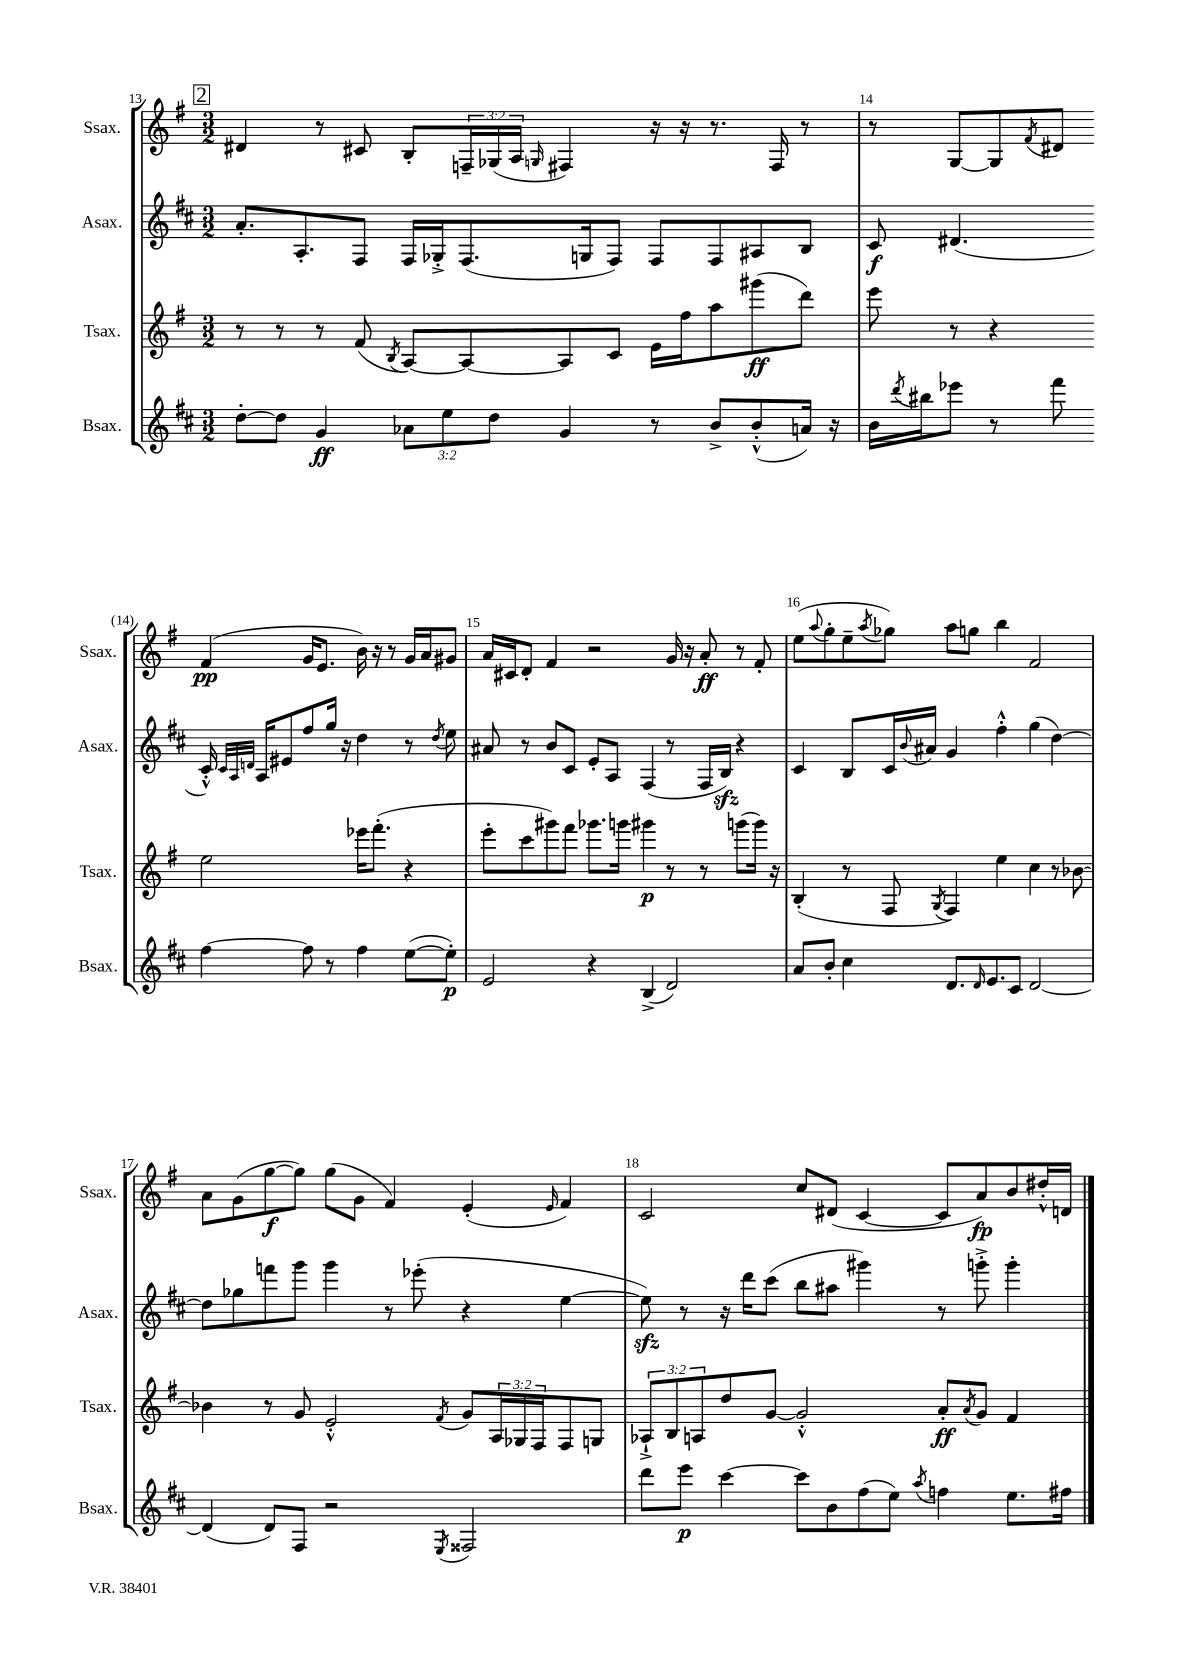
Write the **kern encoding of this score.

**kern	**kern	**kern	**kern
*staff4	*staff3	*staff2	*staff1
*clefG2	*clefG2	*clefG2	*clefG2
*k[f#c#]	*k[f#]	*k[f#c#]	*k[f#]
*M3/2	*M3/2	*M3/2	*M3/2
[8dd'\L	8r	8.a'/L	4d#/
8dd\]J	8r	.	.
.	.	8.A'/	.
4g/	8r	.	8r
.	(8f#/	8F#/J	8c#/
.	8qB/	.	.
12a-\L	[8A/L)	16F#/LL	8B'/L
.	.	16G-'^/J	.
12ee\	.	.	.
.	8A/_	(8.F#/	24F~/L
12dd\J	.	.	(24G-/
.	.	.	24A/JJ
.	.	.	16qqG/
4g/	8A/]	.	4F#/)
.	.	16G/k	.
.	8c/J	8F#/J)	.
8r	16e\LL	8F#/L	16r
.	16ff#\J	.	16r
8b^/L	8aa\	8F#/	8.r
(8b'^^/	(8ggg#\	8A#/	.
.	.	.	16F#/
16a/Jk)	8ddd\J)	8B/J	8r
16r	.	.	.
=	=	=	=
16b\LL	8eee\	8c#/	8r
8qddd/	.	.	.
16bb#\J	.	.	.
8eee-\J	8r	(4.d#/	[8G/L
8r	4r	.	8G/]
.	.	.	8qf#/
8fff#\	.	.	8d#/J
[4ff#\	2ee\	16c#'^^/)	(4f#/
.	.	32qqc#/LLL	.
.	.	32qqA/	.
.	.	32qqd/JJJ	.
.	.	16A/LK	.
.	.	8e#/	.
8ff#\]	.	8ff#/	16g/LK
.	.	.	8.e/J
8r	.	16gg/Jk	.
.	.	16r	.
4ff#\	16eee-\LK	4dd\	16b\)
.	(8.fff#'\J	.	16r
.	.	.	8r
([8ee\L	4r	8r	16g/LL
.	.	.	16a/J
.	.	8qdd/	.
8ee'\]J)	.	8ee\	8g#/J
=	=	=	=
2e/	8eee'\L	8a#/	16a/LL
.	.	.	16c#/J
.	8ccc\	8r	8d'/J
.	8ggg#\)	8b/L	4f#/
.	8fff#\J	8c#/J	.
4r	8.ggg-\L	8e'/L	2r
.	.	8A/J	.
.	16ggg\Jk	.	.
(4B^/	4ggg#\	(4F#/	.
2d/)	8r	8r	16g/
.	.	.	16r
.	8r	16F#/LL	8a'/
.	.	16B/JJ)	.
.	(8ggg\L	4r	8r
.	16ggg\Jk)	.	8f#'/
.	16r	.	.
=	=	=	=
8a/L	(4B'/	4c#/	(8ee\L
.	.	.	8qqaa/
8b'/J	.	.	8gg'\
4cc#\	8r	8B/L	8ee~\
.	.	.	8qaa/
.	8F#/	16c#/L	8gg-\J)
.	.	8qqb/	.
.	.	16a#/JJ	.
.	8qG/	.	.
8.d/L	4F#/)	4g/	8aa\L
.	.	.	8gg\J
16qqd/	.	.	.
8.e/	.	.	.
.	4ee\	4ff#'^^\	4bb\
8c#/J	.	.	.
[2d/	4cc\	(4gg\	2f#/
.	8r	[4dd\)	.
.	[8b-\	.	.
=	=	=	=
(4d/]	4b-\]	8dd\]L	8a\L
.	.	8gg-\	(8g\
8d/L)	8r	8fff\	[8gg\
8F#/J	8g/	8ggg\J	8gg\]J)
2r	2e'^^/	4ggg\	(8gg\L
.	.	.	8g\J
.	.	8r	4f#/)
.	.	(8eee-'\	.
8qE/	8qf#/	.	.
2F##/	8g/L	4r	(4e'/
.	24A/L	.	.
.	24G-/	.	.
.	24F#/J	.	.
.	.	.	16qqe/
.	8F#/	[4ee\	4f#/)
.	8G/J	.	.
=	=	=	=
8ddd\L	12A-`^/L	8ee\])	2c/
.	12B/	.	.
8eee\J	.	8r	.
.	12A/	.	.
[4ccc#\	8dd/	16r	.
.	.	16ddd\LK	.
.	[8g/J	(8ccc#\J	.
8ccc#\]L	2g'^^/]	8bb\L	8cc/L
8b\	.	8aa#\J	(8d#/J
(8ff#\	.	4ggg#\)	[4c/
8ee\J)	.	.	.
8qaa/	.	.	.
4ff\	8a'/L	8r	8c/]L
.	8qa/	.	.
.	8g/J	8ggg'^\	8a/)
8.ee\L	4f#/	4ggg'\	8b/
.	.	.	16dd#'^^/L
16ff#\Jk	.	.	16d/JJ
==	==	==	==
*-	*-	*-	*-
